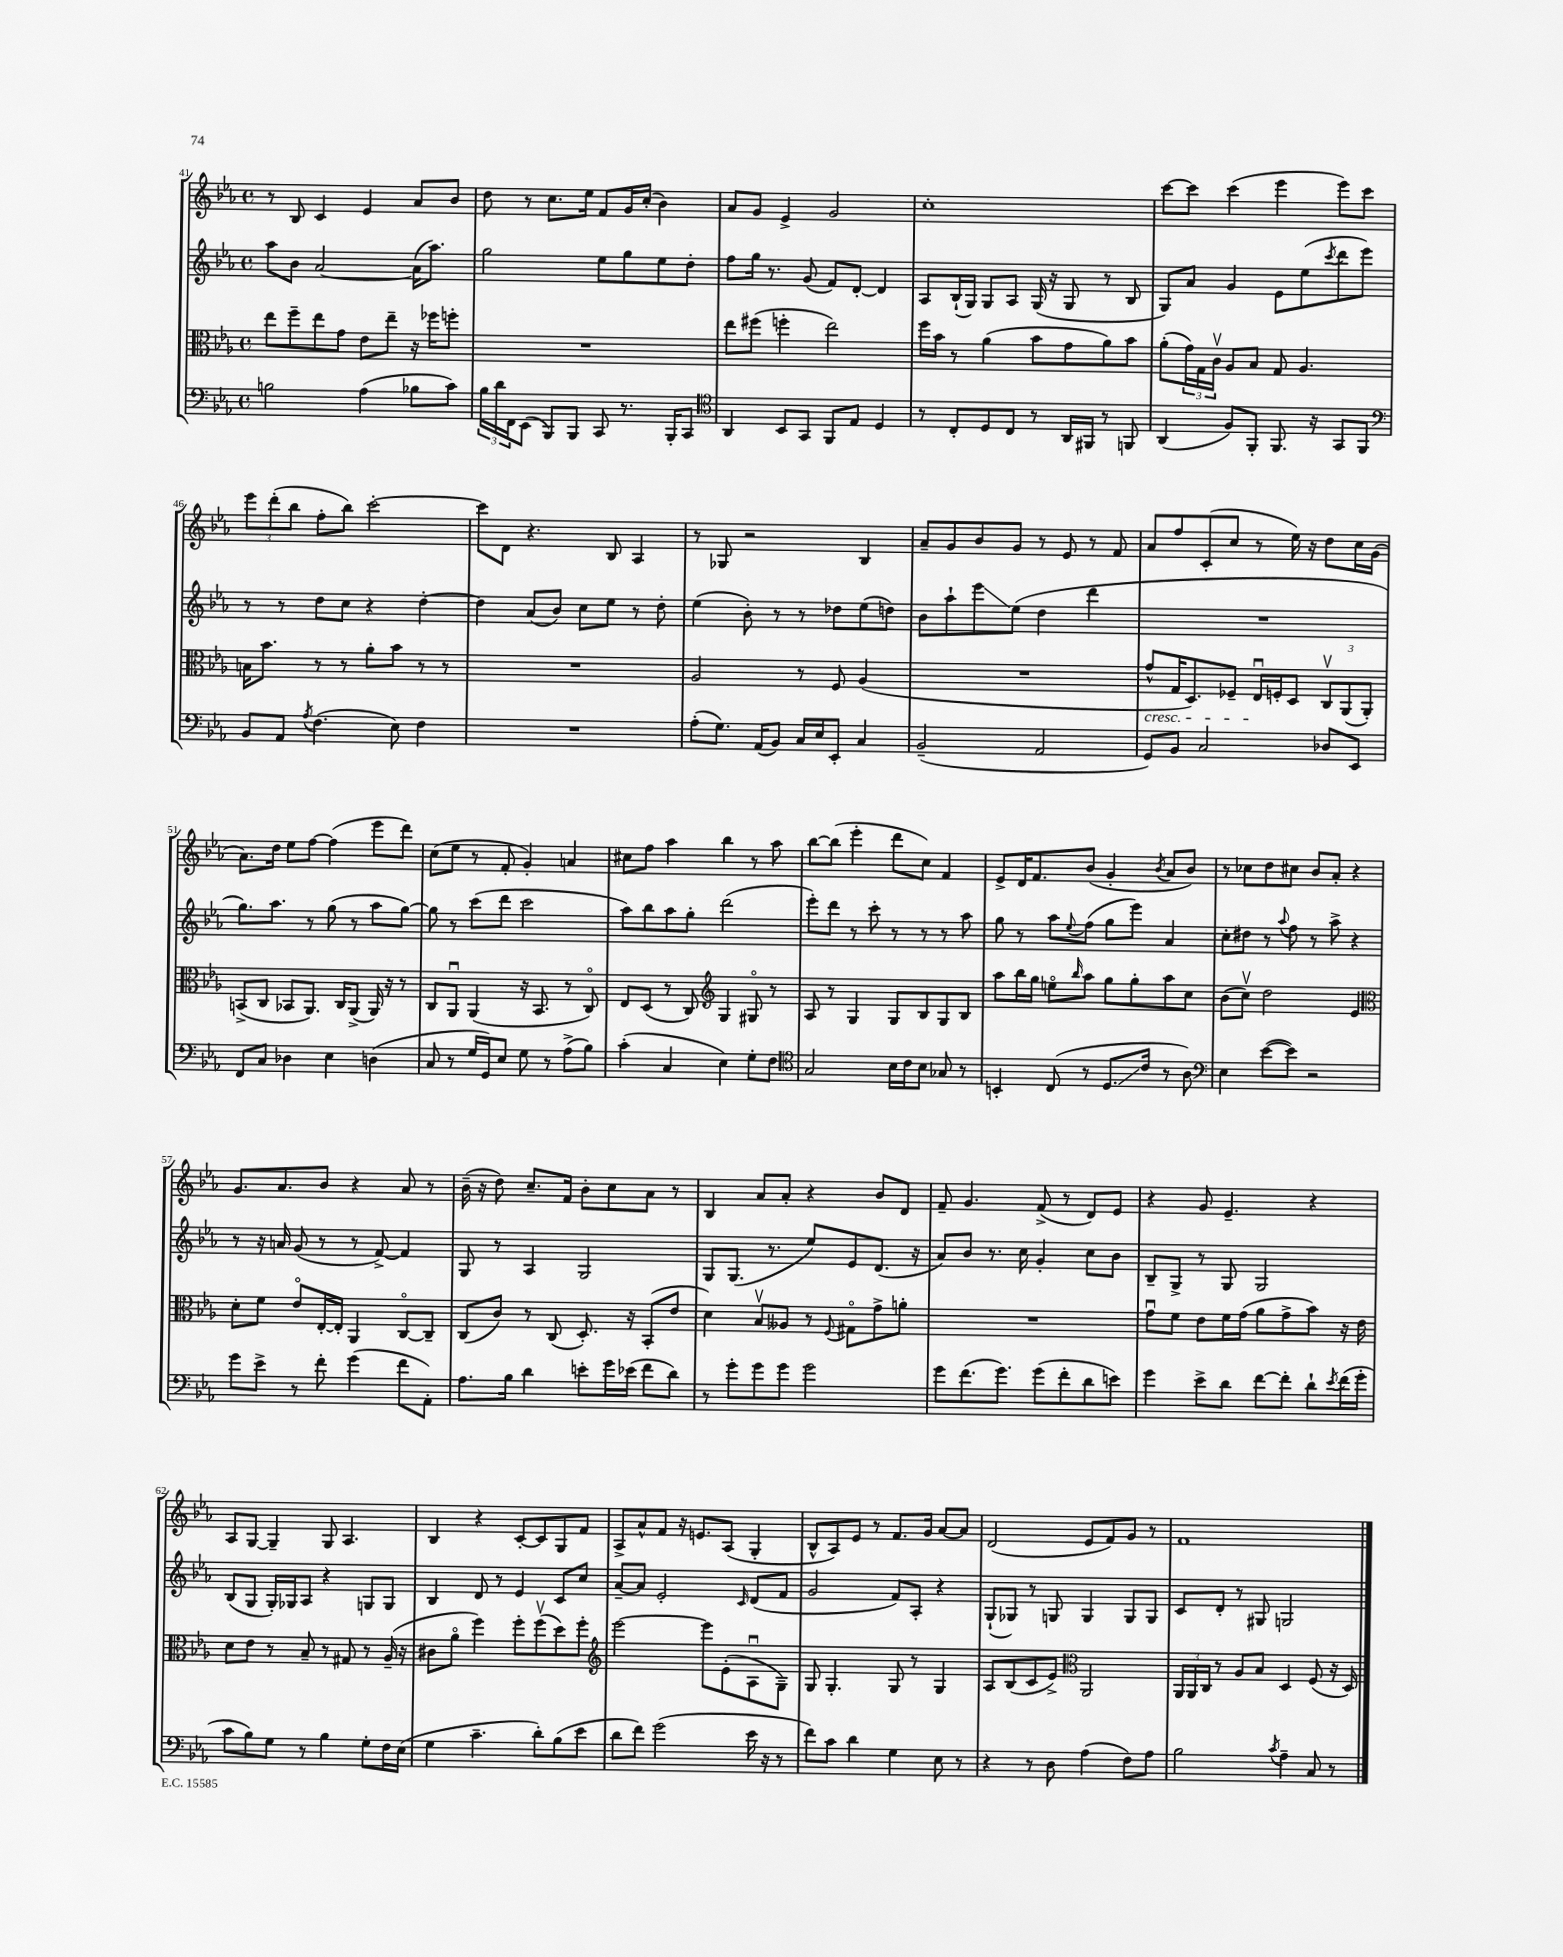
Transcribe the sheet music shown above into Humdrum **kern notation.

**kern	**kern	**kern	**kern
*staff4	*staff3	*staff2	*staff1
*clefF4	*clefC3	*clefG2	*clefG2
*k[b-e-a-]	*k[b-e-a-]	*k[b-e-a-]	*k[b-e-a-]
*M4/4	*M4/4	*M4/4	*M4/4
*met(c)	*met(c)	*met(c)	*met(c)
2B\	8ee-\L	8aa-\L	8r
.	8ff~\	8b-\J	8B-/
.	8ee-\	[2a-/	4c/
.	8g\J	.	.
(4A-\	8e-\L	.	4e-/
.	8ee-~\J	.	.
8B-\L	16r	(16a-\]LK	8a-/L
.	16ff-\LK	8.aa-\J)	.
8c\J)	8ff'\J	.	8b-/J
=	=	=	=
24B-\LL	1r	2gg\	8dd\
24d\	.	.	.
24FF\J	.	.	.
(8EE-\J	.	.	8r
8BBB-/L)	.	.	8.cc\L
8BBB-/J	.	.	.
.	.	.	16ee-\Jk
8CC/	.	8ee-\L	8f/L
8.r	.	8gg\	16g/L
.	.	.	(16cc'/JJ
.	.	8ee-\	4b-\)
16BBB-'/LK	.	.	.
8CC/J	.	8dd'\J	.
=	=	=	=
*clefC4	*	*	*
4AA-/	8ee-\L	8ff\L	8a-/L
.	(8ff#\J	16gg\Jk	8g/J
.	.	8.r	.
8BB-/L	4ff'\	.	4e-^/
8GG/J	.	(8g/	.
8FF/L	2ee-\)	8f/L)	2g/
8E-/J	.	[8d'/J	.
4D/	.	4d/]	.
=	=	=	=
8r	16ff\LL	8A-/L	1cc'
.	16b-\JJ	.	.
8C'/L	8r	(16B-`/L	.
.	.	16G/JJ)	.
8D/	(4a-\	8G/L	.
8C/J	.	8A-/J	.
8r	8b-\L	(16G/	.
.	.	16r	.
16AA-/LL	8g\	8G/	.
16FF#/JJ	.	.	.
8r	8a-\)	8r	.
8FF/	8b-\J	8B-/	.
=	=	=	=
(4AA-/	(8a-'\L	8G/L)	[8ccc\L
.	24g\L)	8a-/J	8ccc\]J
.	24G\	.	.
.	24cv\JJ	.	.
8F/L)	8A-/L	4g/	(4ccc\
8FF'/J	8B-/J	.	.
8.FF/	8G/	8e-\L	4eee-\
.	4.A-/	(8ee-\	.
16r	.	.	.
.	.	8qccc/	.
8GG/L	.	8ddd\	8eee-\L)
8FF/J	.	8eee-\J)	8ccc\J
=	=	=	=
*clefF4	*	*	*
8BB-/L	16B\LK	8r	12eee-\L
.	8.b-\J	.	.
.	.	.	(12ddd'\
8AA-/J	.	8r	.
.	.	.	12bb-\J
8qA-/	.	.	.
(4.F\	8r	8dd\L	8ff'\L
.	8r	8cc\J	8bb-\J)
.	8a-'\L	4r	[2ccc'\
8E-\)	8b-\J	.	.
4F\	8r	[4dd'\	.
.	8r	.	.
=	=	=	=
1r	1r	4dd\]	8ccc\]L
.	.	.	8d\J
.	.	(8a-/L	4.r
.	.	8b-/J)	.
.	.	8cc\L	.
.	.	8ee-\J	8B-/
.	.	8r	4A-/
.	.	8dd'\	.
=	=	=	=
(8A-'\L	2A-/	(4ee-\	8r
8.G\J)	.	.	8G-/
.	.	8b-'\)	2r
(16AA-/LK	.	.	.
8BB-/J)	.	8r	.
16C/LL	8r	8r	.
16E-/J	.	.	.
8EE-'/J	8F/	8dd-\L	.
4C/	(4A-/	(8ee-\	4B-/
.	.	8dd\J)	.
=	=	=	=
(2BB-~/	1r	8b-\L	8a-~/L
.	.	8aa-`\	8g/
.	.	8eee-\	8b-/
.	.	(8ee-\J	8g/J
2AA-/	.	4dd\	8r
.	.	.	8e-/
.	.	4ddd\	8r
.	.	.	8f/
=	=	=	=
8GG/L)	8g^^/L	1r	8a-/L
8BB-/J	16G/K	.	8ff/
.	8.D/)	.	.
2C/	.	.	(8c'/
.	8F-~/J	.	8cc/J
.	16E-u/LL	.	8r
.	16F'/J	.	.
.	8D/J	.	16ee-\)
.	.	.	16r
8D-/L	12Cv/L	.	8dd\L
.	(12AA-/	.	.
8EE-/J	.	.	16cc\L
.	12AA-'/J)	.	.
.	.	.	(16g\JJ
=	=	=	=
8FF/L	(8BB^/L	8.gg\L)	8.a-\L)
8C/J	8C/J	.	.
.	.	8.aa-\J	16dd\Jk
4D-\	8BB-/L	.	8ee-\L
.	8.AA-/J)	8r	[8ff\J
4E-\	.	(8gg\	(4ff\]
.	16C/LK	.	.
.	(8AA-^/J	8r	.
(4D\	16AA-/)	8aa-\L	8eee-\L
.	16r	.	.
.	8r	[8gg\J)	8ddd\J)
=	=	=	=
8C/	8C/L	8gg\]	(8cc\L
8r	8AA-u/J	8r	8ee-\J
16G/LL	(4AA-/	(8ccc\L	8r
16GG/J)	.	.	.
8E-/J	.	8ddd\J	8f'/
8G\	16r	2ccc\	4g'/)
.	8.BB-/	.	.
8r	.	.	.
(8A-^\L	8r	.	4a/
8B-\J)	8Co/)	.	.
=	=	=	=
(4c'\	8E-/L	8aa-\L)	8cc#\L
.	(8D/J	8bb-\	8ff\J
4C/	8r	8aa-\	4aa-\
.	8C/)	8gg'\J	.
*	*clefG2	*	*
4E-\)	4G/	(2ddd\	4bb-\
8G'\L	8G#o/	.	8r
8F\J	8r	.	8aa-\
=	=	=	=
*clefC4	*	*	*
2G/	8A-/	8eee-'\L)	[8bb-\L
.	8r	8ddd\J	(8bb-\]J
.	4G/	8r	4eee-'\
.	.	8ccc'\	.
16B-\LL	8G/L	8r	8ddd\L
16c\J	.	.	.
8B-\J	8B-/	8r	8cc\J)
8G-/	8G/	8r	4f/
8r	8B-/J	8aa-\	.
=	=	=	=
4BB'/	8aa-\L	8gg\	8e-^/L
.	16bb-\L	8r	16d/K
.	16gg\JJ	.	8.f/
(8C/	8eeo\L	8aa-\L	.
.	16qqbb-/	8qqee-/	.
8r	8aa-\J	(8ff\J	(8b-/J
8.D/L	8gg\L	8gg\L	4g'/
.	8gg'\	8eee-\J)	.
16c/Jk	.	.	.
.	.	.	8qb-/
8r	8aa-\	4a-/	8a-/L
8A-\)	8cc\J	.	8b-/J)
=	=	=	=
*clefF4	*	*	*
4E-\	(8b-\L	8cc'\L	8r
.	8ccv\J)	8dd#\J	8cc-\L
([8e-\L	2dd\	8r	8dd\
.	.	8qqaa-/	.
8e-\]J)	.	8ff\	8cc#\J
2r	.	8r	8b-/L
.	.	8aa-^\	8a-'/J
.	4e-/	4r	4r
=	=	=	=
*	*clefC3	*	*
8g\L	8d'\L	8r	8.g/L
8e-^\J	8f\J	16r	.
.	.	16a/	8.a-/
8r	8e-o/L	(8g/	.
8f'\	[16E-'/L	8r	8b-/J
.	16E-'/]JJ	.	.
(4g\	4AA-/	8r	4r
.	.	[8f^/)	.
8f\L	[8Co/L	4f/]	8a-/
8AA-'\J)	8C~/]J	.	8r
=	=	=	=
8.A-\L	(8C/L	8G/	(16b-~\
.	.	.	16r
.	8c/J)	8r	8dd\)
16B-\Jk	.	.	.
4d\	8r	4A-/	8.cc~/L
.	(8C/	.	.
.	.	.	16f/Jk
8e'\L	8.D'/)	2G/	8b-'\L
16g\L	.	.	8cc\
(16e-\JJ	16r	.	.
8f\L	(8BB-'/L	.	8a-\J
8d\J)	8e-/J	.	8r
=	=	=	=
8r	4d\)	8G/L	4B-/
8g'\L	.	(8.G/J	.
8g\	8B-v/L	.	8a-/L
.	.	8.r	.
8g\J	8A--/J	.	8a-'/J
2g\	8r	8ee-/L)	4r
.	8qqF/	.	.
.	8G#o\L	8e-/	.
.	8g^\	(8.d/J	8b-/L
.	8a'\J	.	8d/J
.	.	16r	.
=	=	=	=
8g\L	1r	8a-/L)	8f~/
(8.f\	.	8b-/J	4.g/
.	.	8.r	.
8.g\J)	.	.	.
.	.	16cc\	.
(8g\L	.	4g'/	(8f^/
8f'\	.	.	8r
8d\	.	8cc\L	8d/L)
8e\J)	.	8b-\J	8e-/J
=	=	=	=
4g\	8gu\L	8B-~/L	4r
.	8f\J	8G^/J	.
8e-^\L	8e-\L	8r	8g/
8d\J	16f\L	8G/	4.e-~/
.	(16g\JJ	.	.
[8f\L	8a-\L	2G/	.
8f'\]J	8g^\	.	.
8d`\L	8b-\J)	.	4r
8qe-/	.	.	.
(16f\L	16r	.	.
16g'\JJ	16e-\	.	.
=	=	=	=
8c\L	8d\L	(8B-/L	8A-/L
8B-\)	8e-\J	8G/J	[8G/J
8G\J	8r	16G'/LL)	4G~/]
.	.	16G-/J	.
8r	8B-~/	8A-/J	.
4B-\	8r	4r	8G/
.	8G#/	.	4.A-/
8G'\L	8r	8G/L	.
16F\L	(16A-~/	8G/J	.
(16E-\JJ	16r	.	.
=	=	=	=
4G\	8c#\L	4B-/	4B-/
.	8a-o\J	.	.
4.c~\	4ff\)	8d/	4r
.	.	8r	.
.	8ff'\L	4e-/	[8c'/L
8d'\L)	(8ffv\	.	8c/]
(8B-\	8dd\)	8c/L	8G/
8e-\J	8ff'\J	8cc/J	8f/J
=	=	=	=
*	*clefG2	*	*
8d\L	[2eee-\	[8a-~/L	8A-^/L
8f\J)	.	8a-/]J	8a-^^/
(2g\	.	2e-'/	8f/J
.	.	.	16r
.	.	.	8.e/L
.	8eee-\]L	.	.
.	(8e-'\	.	(8A-/J
.	.	16qqc/	.
16e-\	8A-u\	(8d/L	4G'/
16r	.	.	.
8r	8G~\J)	8f/J	.
=	=	=	=
8f\L)	8G/	2g/	8B-^^/L
8c\J	4.G'/	.	8A-/)
4d\	.	.	8e-/J
.	.	.	8r
4G\	8G/	8f/L)	8.f/L
.	8r	8A-'/J	.
.	.	.	16g/Jk
8E-\	4G/	4r	[8a-/L
8r	.	.	8a-/]J
=	=	=	=
4r	8A-/L	(8G`/L	(2d/
.	(8B-/	8G-/J)	.
8r	8c/	8r	.
8D\	8e-^/J)	8G/	.
*	*clefC3	*	*
(4A-\	2AA-/	4G/	8e-/L
.	.	.	8f/)
8F\L)	.	8G/L	8g/J
8A-\J	.	8G/J	8r
=	=	=	=
2B-\	24AA-/LL	8c/L	1f
.	24AA-/	.	.
.	24C/JJ	.	.
.	8r	8d'/J	.
.	8A-/L	8r	.
.	8B-/J	8G#/	.
8qc/	.	.	.
4A-~\	4D/	2G/	.
8C/	(8F/	.	.
8r	16r	.	.
.	16D/)	.	.
==	==	==	==
*-	*-	*-	*-
